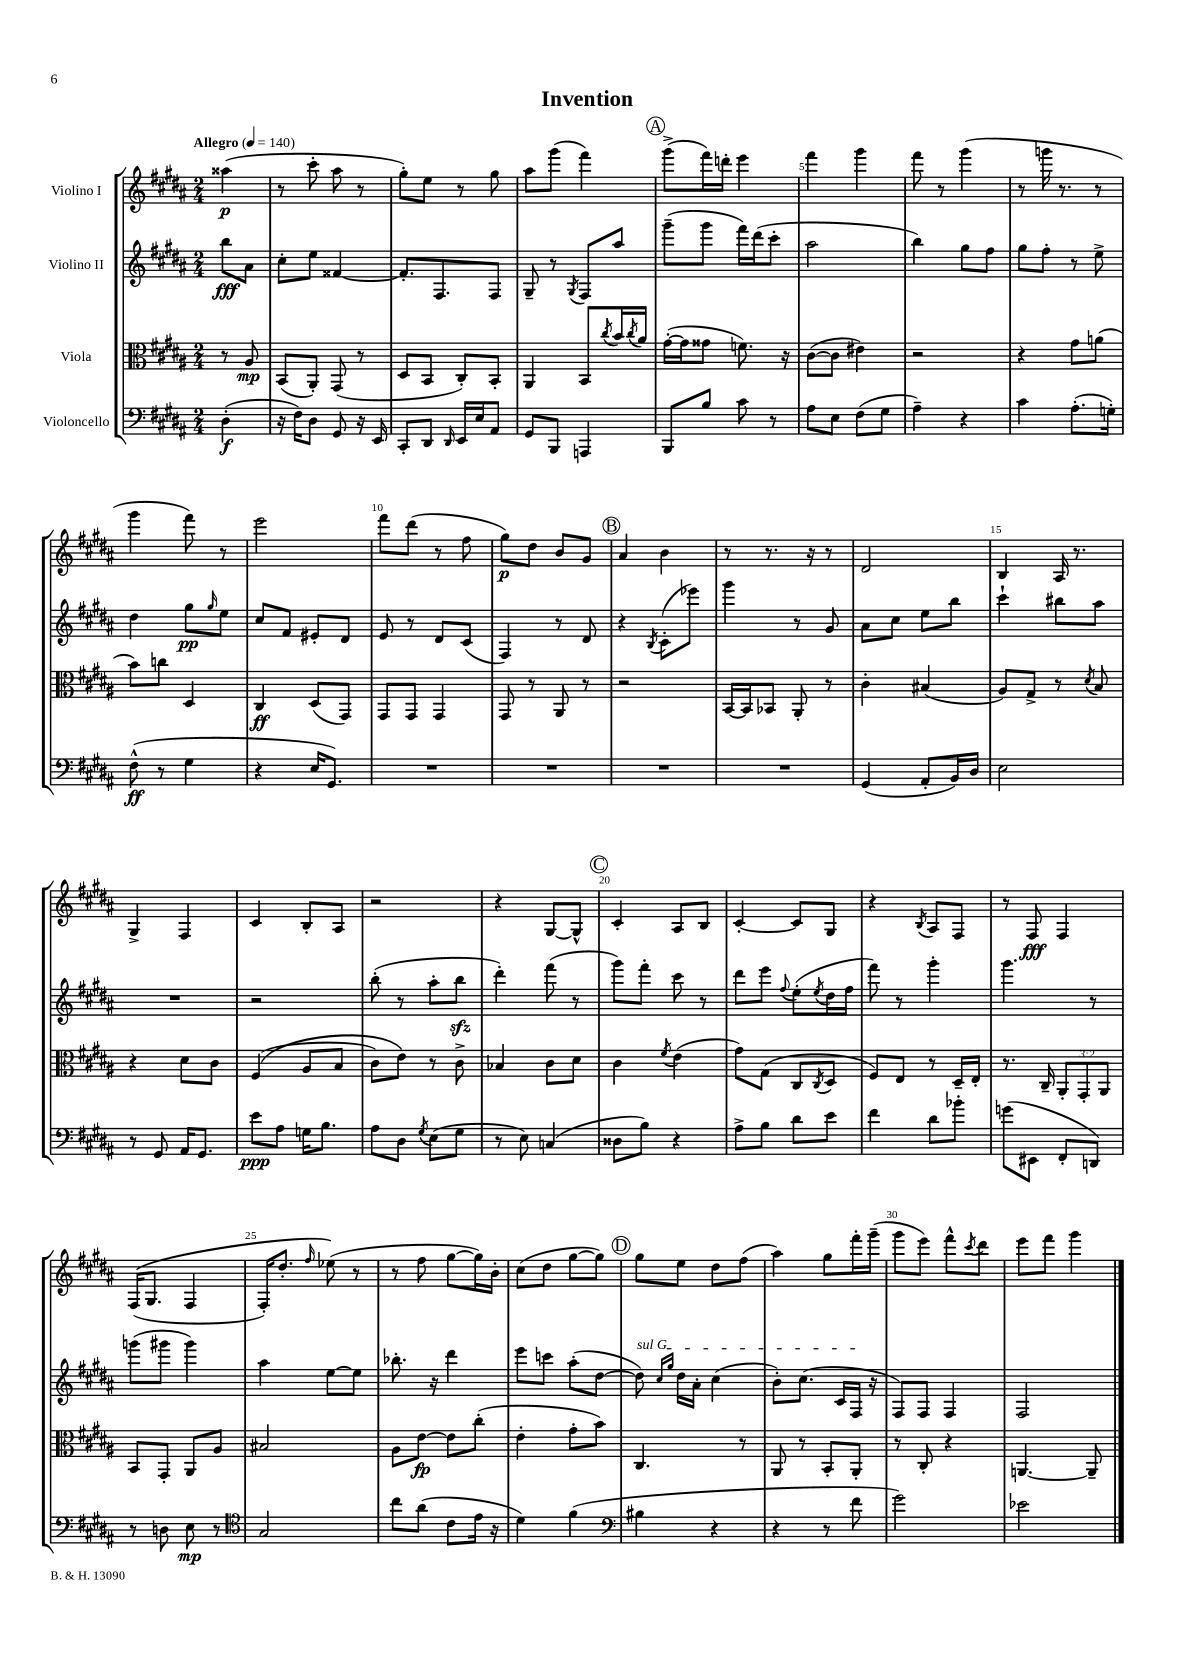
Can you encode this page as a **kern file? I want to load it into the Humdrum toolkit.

**kern	**dynam	**kern	**dynam	**kern	**dynam	**kern	**dynam
*part4	*part4	*part3	*part3	*part2	*part2	*part1	*part1
*staff4	*staff4	*staff3	*staff3	*staff2	*staff2	*staff1	*staff1
*I"Violoncello	*	*I"Viola	*	*I"Violino II	*	*I"Violino I	*
*clefF4	*	*clefC3	*	*clefG2	*	*clefG2	*
*k[f#c#g#d#a#]	*	*k[f#c#g#d#a#]	*	*k[f#c#g#d#a#]	*	*k[f#c#g#d#a#]	*
*M2/4	*	*M2/4	*	*M2/4	*	*M2/4	*
*MM140	*	*MM140	*	*MM140	*	*MM140	*
=	=	=	=	=	=	=	=
!	!	!	!	!	!	!LO:TX:a:B:t=Allegro	!
(4D#'\	f	8r	.	8bb\L	fff	(4aa##X\	p
.	.	8A#/	mp	8a#\J	.	.	.
=1	=1	=1	=1	=1	=1	=1	=1
16r	.	(8BB/L	.	8cc#'\L	.	8r	.
16F#\KL)	.	.	.	.	.	.	.
8D#\J	.	8AA#'/J)	.	8ee\J	.	8ccc#'\	.
8GG#/	.	(8GG#/	.	[4f##X/	.	8aa#\	.
16r	.	8r	.	.	.	8r	.
16EE/	.	.	.	.	.	.	.
=2	=2	=2	=2	=2	=2	=2	=2
8CC#'/L	.	8D#/L	.	8.f##'/L]	.	8gg#'\L)	.
8DD#/J	.	8BB/J	.	.	.	8ee\J	.
.	.	.	.	8.F#/	.	.	.
16qqDD#/	.	.	.	.	.	.	.
16EE/LL	.	8C#'/L)	.	.	.	8r	.
16E/J	.	.	.	.	.	.	.
8AA#/J	.	8BB'/J	.	8F#/J	.	8gg#\	.
=3	=3	=3	=3	=3	=3	=3	=3
8GG#/L	.	4AA#/	.	8G#~/	.	8aa#\L	.
8BBB/J	.	.	.	8r	.	(8ggg#\J	.
.	.	.	.	8qG#/	.	.	.
4AAAn/	.	8BB/L	.	8F#/L	.	4fff#\)	.
.	.	8qcc#/	.	.	.	.	.
.	.	16b/L	.	8aa#/J	.	.	.
.	.	8qcc#/	.	.	.	.	.
.	.	16a#/JJ	.	.	.	.	.
!!LO:REH:place=s1:t=A
=4	=4	=4	=4	=4	=4	=4	=4
8BBB/L	.	([16g#'\LL	.	(8ggg#~\L	.	(8ggg#^\L	.
.	.	16g#\J]	.	.	.	.	.
8B/J	.	8g##X\J	.	8ggg#\J	.	16fff#\L)	.
.	.	.	.	.	.	16dddn'\JJ	.
8c#\	.	8.fn\)	.	16fff#\LL)	.	4eee\	.
.	.	.	.	(16ddd#\J	.	.	.
8r	.	.	.	8ccc#'\J	.	.	.
.	.	16r	.	.	.	.	.
=5	=5	=5	=5	=5	=5	=5	=5
8A#\L	.	([8c#\L	.	2aa#\	.	4fff#\	.
8E\J	.	8c#\J]	.	.	.	.	.
(8F#\L	.	4e#X\)	.	.	.	4ggg#\	.
8G#\J	.	.	.	.	.	.	.
=6	=6	=6	=6	=6	=6	=6	=6
4A#~\)	.	2r	.	4bb\)	.	8fff#\	.
.	.	.	.	.	.	8r	.
4r	.	.	.	8gg#\L	.	(4ggg#\	.
.	.	.	.	8ff#\J	.	.	.
=7	=7	=7	=7	=7	=7	=7	=7
4c#\	.	4r	.	8gg#\L	.	8r	.
.	.	.	.	8ff#'\J	.	16gggn\	.
.	.	.	.	.	.	8.r	.
(8.A#'\L	.	8g#\L	.	8r	.	.	.
.	.	(8an\J	.	8ee^\	.	8r	.
16Gn'\Jk)	.	.	.	.	.	.	.
!!LO:LB:g=z
=8	=8	=8	=8	=8	=8	=8	=8
(8F#^^\	ff	8b\L)	.	4dd#\	.	4ggg#\	.
8r	.	8ccn\J	.	.	.	.	.
4G#\	.	4D#/	.	8gg#\L	pp	8fff#\)	.
.	.	.	.	16qqgg#/	.	.	.
.	.	.	.	8ee\J	.	8r	.
=9	=9	=9	=9	=9	=9	=9	=9
4r	.	4C#/	ff	8cc#/L	.	2eee\	.
.	.	.	.	8f#/J	.	.	.
16E/KL	.	(8D#/L	.	8e#X'/L	.	.	.
8.GG#/J)	.	.	.	.	.	.	.
.	.	8GG#/J)	.	8d#/J	.	.	.
=10	=10	=10	=10	=10	=10	=10	=10
2r	.	8GG#/L	.	8e/	.	8fff#\L	.
.	.	8GG#/J	.	8r	.	(8ddd#\J	.
.	.	4GG#/	.	8d#/L	.	8r	.
.	.	.	.	(8c#/J	.	8ff#\	.
=11	=11	=11	=11	=11	=11	=11	=11
2r	.	8GG#/	.	4F#/)	.	8gg#\L)	p
.	.	8r	.	.	.	8dd#\J	.
.	.	8AA#/	.	8r	.	8b/L	.
.	.	8r	.	8d#/	.	8g#/J	.
!!LO:REH:place=s1:t=B
=12	=12	=12	=12	=12	=12	=12	=12
2r	.	2r	.	4r	.	4a#/	.
.	.	.	.	8qB/	.	.	.
.	.	.	.	(8c#'\L	.	4b\	.
.	.	.	.	8eee-X\J)	.	.	.
=13	=13	=13	=13	=13	=13	=13	=13
2r	.	[16BB/LL	.	4ggg#\	.	8r	.
.	.	16BB/J]	.	.	.	.	.
.	.	8BB-X/J	.	.	.	8.r	.
.	.	8AA#'/	.	8r	.	.	.
.	.	.	.	.	.	16r	.
.	.	8r	.	8g#/	.	8r	.
=14	=14	=14	=14	=14	=14	=14	=14
(4GG#/	.	4c#'\	.	8a#\L	.	2d#/	.
.	.	.	.	8cc#\J	.	.	.
8AA#'/L	.	(4B#X/	.	8ee\L	.	.	.
16BB/L)	.	.	.	8bb\J	.	.	.
16D#/JJ	.	.	.	.	.	.	.
=15	=15	=15	=15	=15	=15	=15	=15
2E\	.	8A#/L)	.	4ccc#`\	.	4B/	.
.	.	8G#^/J	.	.	.	.	.
.	.	8r	.	8bb#X\L	.	16A#/	.
.	.	.	.	.	.	8.r	.
.	.	8qd#/	.	.	.	.	.
.	.	8B/	.	8aa#\J	.	.	.
!!LO:LB:g=z
=16	=16	=16	=16	=16	=16	=16	=16
8r	.	4r	.	2r	.	4G#^/	.
8GG#/	.	.	.	.	.	.	.
16AA#/KL	.	8d#\L	.	.	.	4F#/	.
8.GG#/J	.	.	.	.	.	.	.
.	.	8c#\J	.	.	.	.	.
=17	=17	=17	=17	=17	=17	=17	=17
8e\L	ppp	((4F#/	.	2r	.	4c#/	.
8A#\J	.	.	.	.	.	.	.
16Gn\KL	.	8A#/L	.	.	.	8B'/L	.
8.B\J	.	.	.	.	.	.	.
.	.	8B/J	.	.	.	8A#/J	.
=18	=18	=18	=18	=18	=18	=18	=18
8A#\L	.	8c#\L)	.	(8bb'\	.	2r	.
8D#\J	.	8e\J)	.	8r	.	.	.
8qG#/	.	.	.	.	.	.	.
(8E\L	.	8r	.	8aa#'\L	.	.	.
8G#\J	.	8c#^\	.	8bbzz\J	.	.	.
=19	=19	=19	=19	=19	=19	=19	=19
8r	.	4B-X/	.	4ddd#'\)	.	4r	.
8E\)	.	.	.	.	.	.	.
(4Cn/	.	8c#\L	.	(8fff#\	.	[8G#/L	.
.	.	8d#\J	.	8r	.	8G#^^/J]	.
!!LO:REH:place=s1:t=C
=20	=20	=20	=20	=20	=20	=20	=20
8D##X\L	.	4c#\	.	8ggg#\L)	.	4c#'/	.
8B\J)	.	.	.	8fff#'\J	.	.	.
.	.	8qf#/	.	.	.	.	.
4r	.	(4e\	.	8ccc#\	.	8A#/L	.
.	.	.	.	8r	.	8B/J	.
=21	=21	=21	=21	=21	=21	=21	=21
8A#^\L	.	8g#\L)	.	8ddd#\L	.	[4c#'/	.
8B\J	.	(8G#\J	.	8eee\J	.	.	.
.	.	.	.	8qqff#/	.	.	.
8d#\L	.	8C#/L	.	(8ee'\L	.	8c#/L]	.
.	.	8qC#/	.	8qee/	.	.	.
8e\J	.	8D#/J	.	16dd#\L	.	8G#/J	.
.	.	.	.	16ff#\JJ	.	.	.
=22	=22	=22	=22	=22	=22	=22	=22
4f#\	.	8F#/L)	.	8fff#\)	.	4r	.
.	.	8E/J	.	8r	.	.	.
.	.	.	.	.	.	8qB/	.
8d#\L	.	8r	.	4ggg#'\	.	8A#/L	.
8b-X'\J	.	16D#~/LL	.	.	.	8F#/J	.
.	.	16E'/JJ	.	.	.	.	.
=23	=23	=23	=23	=23	=23	=23	=23
(8gn\L	.	8.r	.	4.ggg#\	.	8r	.
8EE#X\J	.	.	.	.	.	8F#/	fff
.	.	16C#~/	.	.	.	.	.
8FF#'/L	.	12AA#'/L	.	.	.	4F#/	.
.	.	12GG#'/	.	.	.	.	.
8DDn/J)	.	.	.	8r	.	.	.
.	.	12AA#/J	.	.	.	.	.
!!LO:LB:g=z
=24	=24	=24	=24	=24	=24	=24	=24
8r	.	8BB/L	.	(8gggn\L	.	((16F#/KL	.
.	.	.	.	.	.	8.G#/J	.
8Dn\	.	8GG#'/J	.	8ggg#X\J	.	.	.
8E\	mp	8AA#/L	.	4ggg#\)	.	4F#/	.
8r	.	8A#/J	.	.	.	.	.
=25	=25	=25	=25	=25	=25	=25	=25
*clefC4	*	*	*	*	*	*	*
2G#/	.	2B#X/	.	4aa#\	.	16F#'/KL)	.
.	.	.	.	.	.	8.dd#'/J	.
.	.	.	.	.	.	16qqff#/	.
.	.	.	.	[8ee\L	.	(8ee-X\)	.
.	.	.	.	8ee\J]	.	8r	.
=26	=26	=26	=26	=26	=26	=26	=26
8cc#\L	.	8A#\L	.	8.bb-X'\	.	8r	.
(8a#\J	.	[8e\J	fp	.	.	8ff#\	.
.	.	.	.	16r	.	.	.
8c#\L	.	8e\L]	.	4ddd#\	.	[8gg#\L	.
16e\Jk	.	(8cc#'\J	.	.	.	16gg#\L])	.
16r	.	.	.	.	.	16b'\JJ	.
=27	=27	=27	=27	=27	=27	=27	=27
4d#\)	.	4e'\	.	8eee\L	.	(8cc#\L	.
.	.	.	.	8cccn\J	.	8dd#\J	.
(4f#\	.	8g#'\L	.	(8aa#'\L	.	[8gg#\L	.
.	.	8b\J)	.	[8dd#\J	.	8gg#\J])	.
!!LO:REH:place=s1:t=D
=28	=28	=28	=28	=28	=28	=28	=28
*clefF4	*	*	*	*	*	*	*
!	!	!	!	!LO:TX:a:i:t=sul G	!	!	!
4B#X\	.	4.C#/	.	8dd#\])	.	8gg#\L	.
.	.	.	.	16qqcc#/LL	.	.	.
.	.	.	.	16qqgg#/JJ	.	.	.
.	.	.	.	16dd#\LL	.	8ee\J	.
.	.	.	.	16a#'\JJ	.	.	.
4r	.	.	.	(4cc#\	.	8dd#\L	.
.	.	8r	.	.	.	(8ff#\J	.
=29	=29	=29	=29	=29	=29	=29	=29
4r	.	8AA#/	.	8b'\L)	.	4aa#\)	.
.	.	8r	.	(8.cc#\J	.	.	.
8r	.	8BB'/L	.	.	.	8gg#\L	.
.	.	.	.	16c#/LL	.	.	.
8f#\	.	8AA#'/J	.	16F#/JJ	.	16fff#'\L	.
.	.	.	.	16r	.	(16ggg#~\JJ	.
=30	=30	=30	=30	=30	=30	=30	=30
2g#\)	.	8r	.	8F#/L)	.	8ggg#\L	.
.	.	8C#'/	.	8F#/J	.	8eee\J)	.
.	.	4r	.	4F#/	.	8fff#^^\L	.
.	.	.	.	.	.	8qccc#/	.
.	.	.	.	.	.	8ddd#\J	.
=31	=31	=31	=31	=31	=31	=31	=31
2e-X\	.	[4.AAn/	.	2F#/	.	8eee\L	.
.	.	.	.	.	.	8fff#\J	.
.	.	.	.	.	.	4ggg#\	.
.	.	8AA~/]	.	.	.	.	.
==	==	==	==	==	==	==	==
*-	*-	*-	*-	*-	*-	*-	*-
